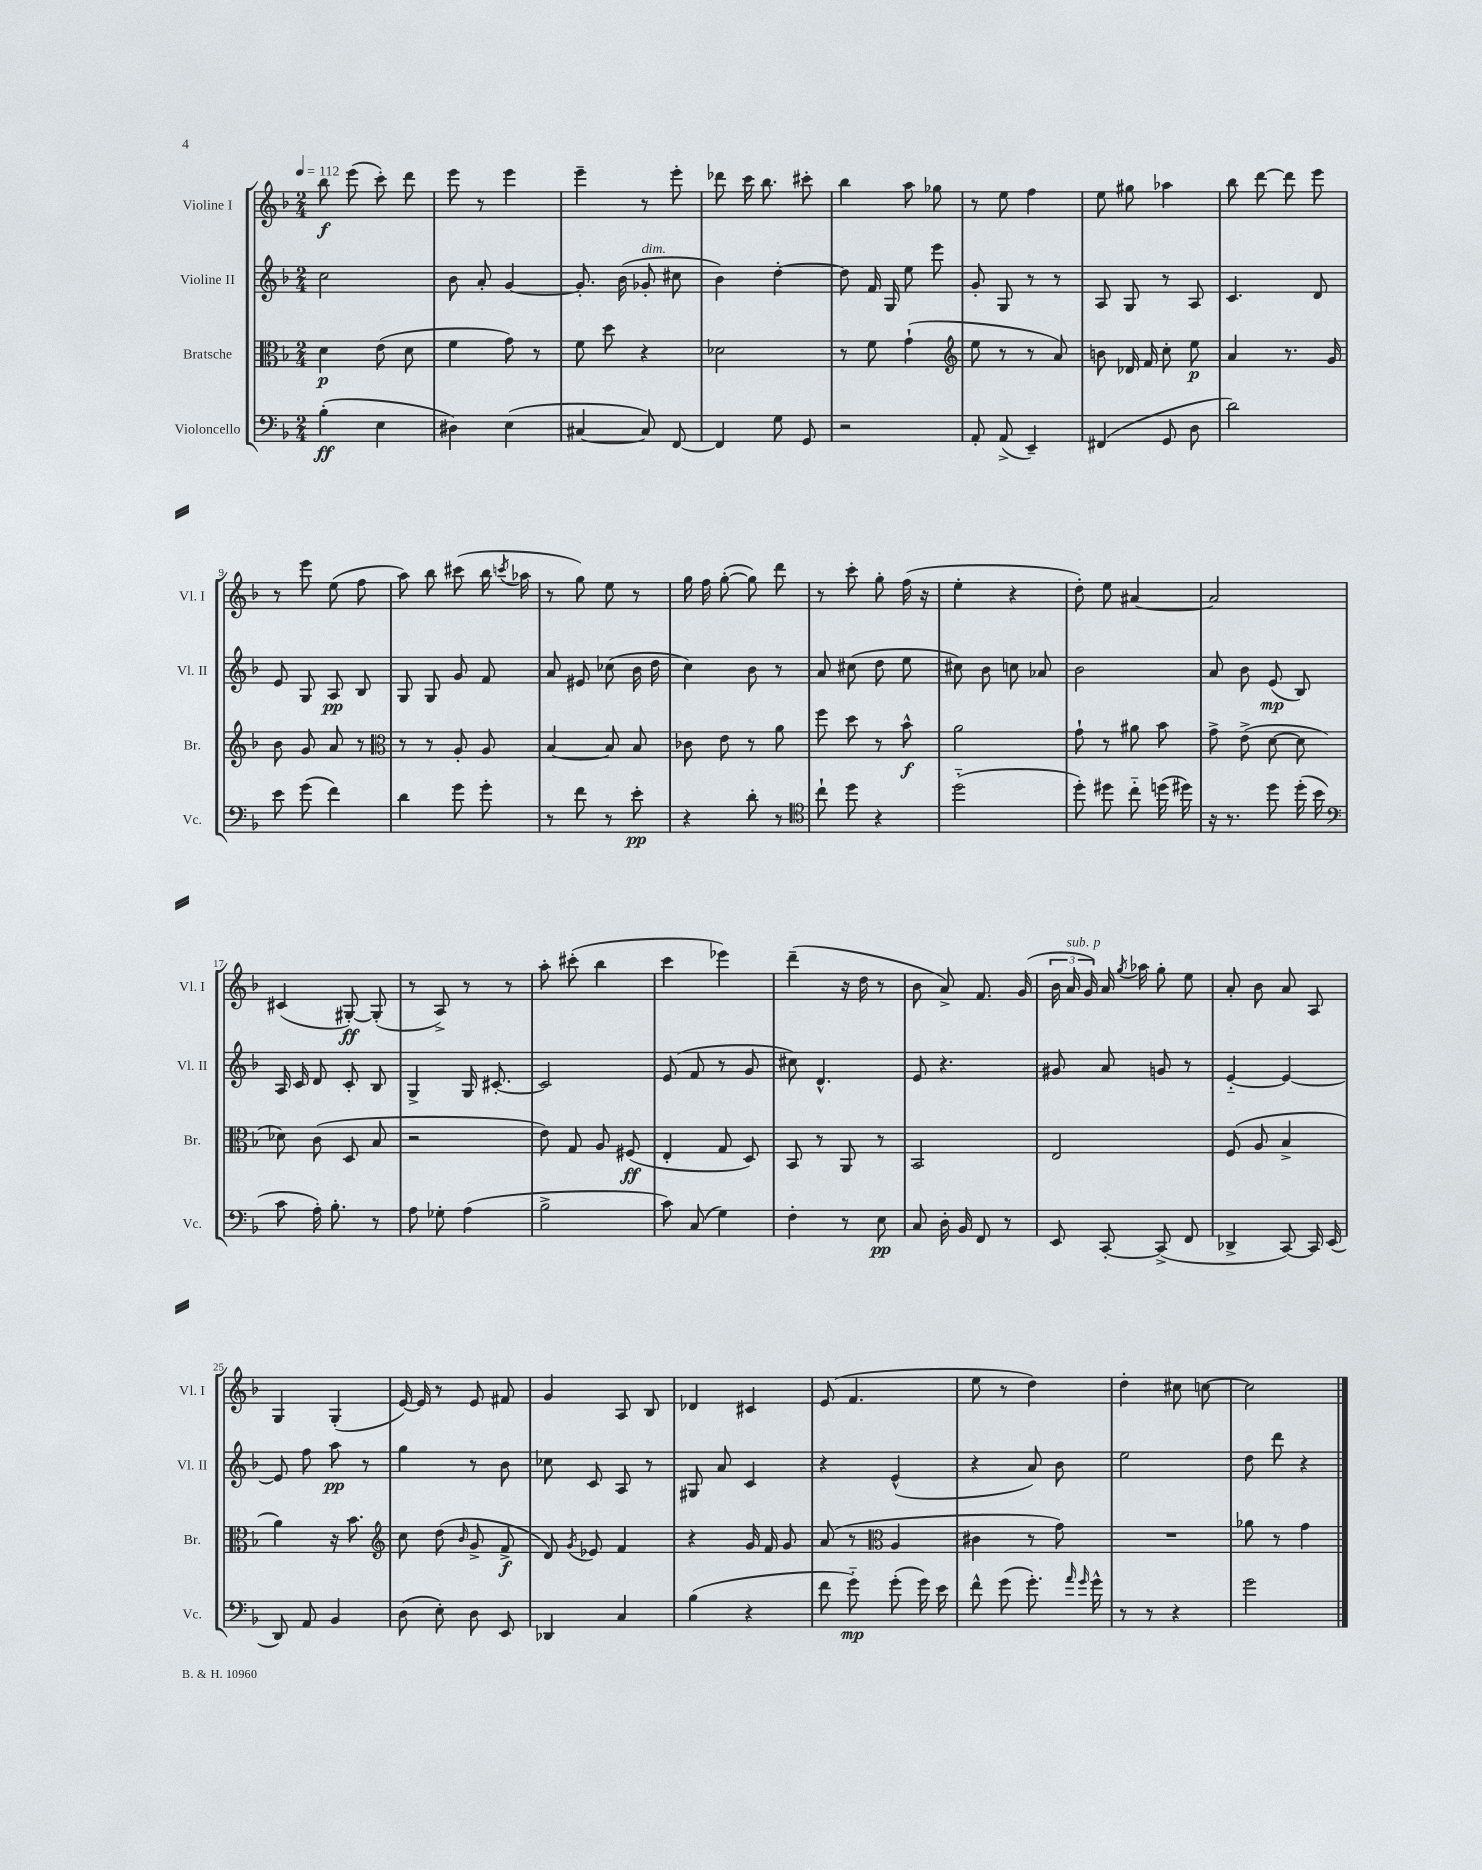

**kern	**dynam	**kern	**dynam	**kern	**dynam	**kern	**dynam
*part4	*part4	*part3	*part3	*part2	*part2	*part1	*part1
*staff4	*staff4	*staff3	*staff3	*staff2	*staff2	*staff1	*staff1
*I"Violoncello	*	*I"Bratsche	*	*I"Violine II	*	*I"Violine I	*
*I'Vc.	*	*I'Br.	*	*I'Vl. II	*	*I'Vl. I	*
*clefF4	*	*clefC3	*	*clefG2	*	*clefG2	*
*k[b-]	*	*k[b-]	*	*k[b-]	*	*k[b-]	*
*M2/4	*	*M2/4	*	*M2/4	*	*M2/4	*
*MM112	*	*MM112	*	*MM112	*	*MM112	*
=1	=1	=1	=1	=1	=1	=1	=1
(4B-'\	ff	4d\	p	2cc\	.	8bb-\	f
.	.	.	.	.	.	(8eee\	.
4E\	.	(8e\	.	.	.	8ccc'\)	.
.	.	8d\	.	.	.	8ddd\	.
=2	=2	=2	=2	=2	=2	=2	=2
4D#X\)	.	4f\	.	8b-\	.	8eee\	.
.	.	.	.	8a'/	.	8r	.
(4E\	.	8g\)	.	[4g/	.	4eee\	.
.	.	8r	.	.	.	.	.
=3	=3	=3	=3	=3	=3	=3	=3
[4C#X/	.	8f\	.	8.g'/]	.	4eee~\	.
.	.	8dd\	.	.	.	.	.
.	.	.	.	(16b-\	.	.	.
!	!	!	!	!LO:TX:a:i:t=dim.	!	!	!
8C#/])	.	4r	.	8g-X'/	.	8r	.
[8FF/	.	.	.	8cc#X\	.	8eee'\	.
=4	=4	=4	=4	=4	=4	=4	=4
4FF/]	.	2d-X\	.	4b-\)	.	8ddd-X\	.
.	.	.	.	.	.	16ccc\	.
.	.	.	.	.	.	8.bb-\	.
8G\	.	.	.	[4dd'\	.	.	.
8GG/	.	.	.	.	.	8ccc#X'\	.
=5	=5	=5	=5	=5	=5	=5	=5
2r	.	8r	.	8dd\]	.	4bb-\	.
.	.	8f\	.	16f/	.	.	.
.	.	.	.	16G/	.	.	.
.	.	(4g`\	.	8ee\	.	8aa\	.
.	.	.	.	8eee\	.	8gg-X\	.
=6	=6	=6	=6	=6	=6	=6	=6
*	*	*clefG2	*	*	*	*	*
8AA'/	.	8ee\	.	8g'/	.	8r	.
(8AA^/	.	8r	.	8G/	.	8ee\	.
4EE~/)	.	8r	.	8r	.	4ff\	.
.	.	8a/)	.	8r	.	.	.
=7	=7	=7	=7	=7	=7	=7	=7
(4FF#X/	.	8bn\	.	8A/	.	8ee\	.
.	.	16d-X/	.	8G/	.	8gg#X\	.
.	.	16f/	.	.	.	.	.
8GG/	.	8cc'\	.	8r	.	4aa-X\	.
8D\	.	8ee\	p	8A/	.	.	.
=8	=8	=8	=8	=8	=8	=8	=8
2d\)	.	4a/	.	4.c/	.	8bb-\	.
.	.	.	.	.	.	[8ddd\	.
.	.	8.r	.	.	.	8ddd\]	.
.	.	.	.	8d/	.	8eee\	.
.	.	16g/	.	.	.	.	.
!!LO:LB:g=z
=9	=9	=9	=9	=9	=9	=9	=9
8e\	.	8b-\	.	8e/	.	8r	.
(8g\	.	8g/	.	8G/	.	8eee\	.
4f\)	.	8a/	.	8A/	pp	(8ee\	.
.	.	8r	.	8B-/	.	8ff\	.
=10	=10	=10	=10	=10	=10	=10	=10
*	*	*clefC3	*	*	*	*	*
4d\	.	8r	.	8G/	.	8aa\)	.
.	.	8r	.	8G/	.	8bb-\	.
8g\	.	8A'/	.	8g/	.	(8ccc#X\	.
8g'\	.	8A/	.	8f/	.	16bb-\	.
.	.	.	.	.	.	8qcccn/	.
.	.	.	.	.	.	16aa-X\	.
=11	=11	=11	=11	=11	=11	=11	=11
8r	.	[4B-/	.	8a/	.	8r	.
8f\	.	.	.	8e#X/	.	8gg\)	.
8r	.	8B-/]	.	(8cc-X\	.	8ee\	.
8e'\	pp	8B-/	.	16b-\	.	8r	.
.	.	.	.	16dd\	.	.	.
=12	=12	=12	=12	=12	=12	=12	=12
4r	.	8c-X\	.	4cc\)	.	16gg\	.
.	.	.	.	.	.	16ff\	.
.	.	8e\	.	.	.	([8gg'\	.
8d'\	.	8r	.	8b-\	.	8gg\])	.
8r	.	8a\	.	8r	.	8ddd\	.
=13	=13	=13	=13	=13	=13	=13	=13
*clefC4	*	*	*	*	*	*	*
8cc`\	.	8ff\	.	8a/	.	8r	.
8dd\	.	8dd\	.	(8cc#X\	.	8ccc'\	.
4r	.	8r	.	8dd\	.	8gg'\	.
.	.	8b-^^\	f	8ee\	.	(16ff\	.
.	.	.	.	.	.	16r	.
=14	=14	=14	=14	=14	=14	=14	=14
(2dd\	.	2a\	.	8cc#X\)	.	4ee'\	.
.	.	.	.	8b-\	.	.	.
.	.	.	.	8ccn\	.	4r	.
.	.	.	.	8a-X/	.	.	.
=15	=15	=15	=15	=15	=15	=15	=15
8dd'\)	.	8g`\	.	2b-\	.	8dd'\)	.
8dd#X\	.	8r	.	.	.	8ee\	.
8cc\	.	8a#X\	.	.	.	[4a#X/	.
(16ddn\	.	8b-\	.	.	.	.	.
16dd#X\)	.	.	.	.	.	.	.
=16	=16	=16	=16	=16	=16	=16	=16
16r	.	8g^\	.	8a/	.	2a#/]	.
8.r	.	.	.	.	.	.	.
.	.	(8e^\	.	8b-\	.	.	.
8dd\	.	[8d\	.	(8e/	mp	.	.
(16dd'\	.	8d\]	.	8B-/)	.	.	.
16b-\	.	.	.	.	.	.	.
!!LO:LB:g=z
=17	=17	=17	=17	=17	=17	=17	=17
*clefF4	*	*	*	*	*	*	*
8c\	.	8d-X\)	.	16A/	.	(4c#X/	.
.	.	.	.	16c/	.	.	.
16A'\)	.	(8c\	.	8d/	.	.	.
8.B-'\	.	.	.	.	.	.	.
.	.	8D/	.	8c'/	.	[8G#X'/)	ff
8r	.	8B-/	.	8B-/	.	(8G#'/]	.
=18	=18	=18	=18	=18	=18	=18	=18
8A\	.	2r	.	4G^/	.	8r	.
8G-X'\	.	.	.	.	.	8A^/)	.
(4A\	.	.	.	16G/	.	8r	.
.	.	.	.	[8.c#X'/	.	.	.
.	.	.	.	.	.	8r	.
=19	=19	=19	=19	=19	=19	=19	=19
2B-^\	.	8e\)	.	2c#/]	.	8aa'\	.
.	.	8G/	.	.	.	(8ccc#X'\	.
.	.	8A/	.	.	.	4bb-\	.
.	.	(8F#X/	ff	.	.	.	.
=20	=20	=20	=20	=20	=20	=20	=20
8c\)	.	4E'/	.	(8e/	.	4ccc\	.
(8C/	.	.	.	8f/	.	.	.
4G\)	.	8G/	.	8r	.	4eee-X\)	.
.	.	8D/)	.	8g/	.	.	.
=21	=21	=21	=21	=21	=21	=21	=21
4F'\	.	8BB-/	.	8cc#X\)	.	(4ddd~\	.
.	.	8r	.	4.d^^/	.	.	.
8r	.	8AA/	.	.	.	16r	.
.	.	.	.	.	.	16dd\	.
8E\	pp	8r	.	.	.	8r	.
=22	=22	=22	=22	=22	=22	=22	=22
8C/	.	2BB-/	.	8e/	.	8b-\	.
16D'\	.	.	.	4.r	.	8a^/)	.
16BB-/	.	.	.	.	.	.	.
8FF/	.	.	.	.	.	8.f/	.
8r	.	.	.	.	.	.	.
.	.	.	.	.	.	(16g/	.
=23	=23	=23	=23	=23	=23	=23	=23
8EE/	.	2E/	.	8g#X/	.	24b-\	.
!	!	!	!	!	!	!LO:TX:a:i:t=sub. p	!
.	.	.	.	.	.	24a/	.
.	.	.	.	.	.	24g/)	.
[8CC'/	.	.	.	8a/	.	16a/	.
.	.	.	.	.	.	8qgg/	.
.	.	.	.	.	.	16aa-X\	.
(8CC^/]	.	.	.	8gn/	.	8gg'\	.
8FF/	.	.	.	8r	.	8ee\	.
=24	=24	=24	=24	=24	=24	=24	=24
4DD-X^/	.	(8F/	.	[4e/	.	8a'/	.
.	.	8A/	.	.	.	8b-\	.
[8CC/)	.	4B-^/	.	4e/_	.	8a/	.
16CC/]	.	.	.	.	.	8A/	.
(16EE/	.	.	.	.	.	.	.
!!LO:LB:g=z
=25	=25	=25	=25	=25	=25	=25	=25
8DD/)	.	4a\)	.	8e/]	.	4G/	.
8AA/	.	.	.	8ff\	.	.	.
4BB-/	.	16r	.	8aa\	pp	(4G'/	.
.	.	8.b-\	.	.	.	.	.
.	.	.	.	8r	.	.	.
=26	=26	=26	=26	=26	=26	=26	=26
*	*	*clefG2	*	*	*	*	*
(8D\	.	8cc\	.	4gg\	.	[16e/)	.
.	.	.	.	.	.	16e/]	.
8E'\)	.	(8dd\	.	.	.	8r	.
.	.	16qqb-/	.	.	.	.	.
8D\	.	8g^/	.	8r	.	8e/	.
8EE/	.	8f^/	f	8b-\	.	8f#X/	.
=27	=27	=27	=27	=27	=27	=27	=27
4DD-X/	.	8d/)	.	8cc-X\	.	4g/	.
.	.	8qg/	.	.	.	.	.
.	.	8e-X/	.	8c/	.	.	.
4C/	.	4f/	.	8A/	.	8A/	.
.	.	.	.	8r	.	8B-/	.
=28	=28	=28	=28	=28	=28	=28	=28
(4B-\	.	4r	.	8G#X/	.	4d-X/	.
.	.	.	.	8a/	.	.	.
4r	.	16g/	.	4c/	.	4c#X/	.
.	.	16f/	.	.	.	.	.
.	.	8g/	.	.	.	.	.
=29	=29	=29	=29	=29	=29	=29	=29
8f\	.	(8a/	.	4r	.	(8e/	.
8g\)	mp	8r	.	.	.	4.f/	.
*	*	*clefC3	*	*	*	*	*
(8g'\	.	4A/	.	(4e^^/	.	.	.
16g\)	.	.	.	.	.	.	.
16e\	.	.	.	.	.	.	.
=30	=30	=30	=30	=30	=30	=30	=30
8f^^\	.	4c#X\	.	4r	.	8ee\	.
(8g\	.	.	.	.	.	8r	.
8.g'\)	.	8r	.	8a/)	.	4dd\)	.
.	.	8g\)	.	8b-\	.	.	.
16qqa/	.	.	.	.	.	.	.
16qqg/	.	.	.	.	.	.	.
16g^^\	.	.	.	.	.	.	.
=31	=31	=31	=31	=31	=31	=31	=31
8r	.	2r	.	2ee\	.	4dd'\	.
8r	.	.	.	.	.	.	.
4r	.	.	.	.	.	8cc#X\	.
.	.	.	.	.	.	[8ccn\	.
=32	=32	=32	=32	=32	=32	=32	=32
2g\	.	8a-X\	.	8dd\	.	2cc\]	.
.	.	8r	.	8ddd\	.	.	.
.	.	4g\	.	4r	.	.	.
==	==	==	==	==	==	==	==
*-	*-	*-	*-	*-	*-	*-	*-
